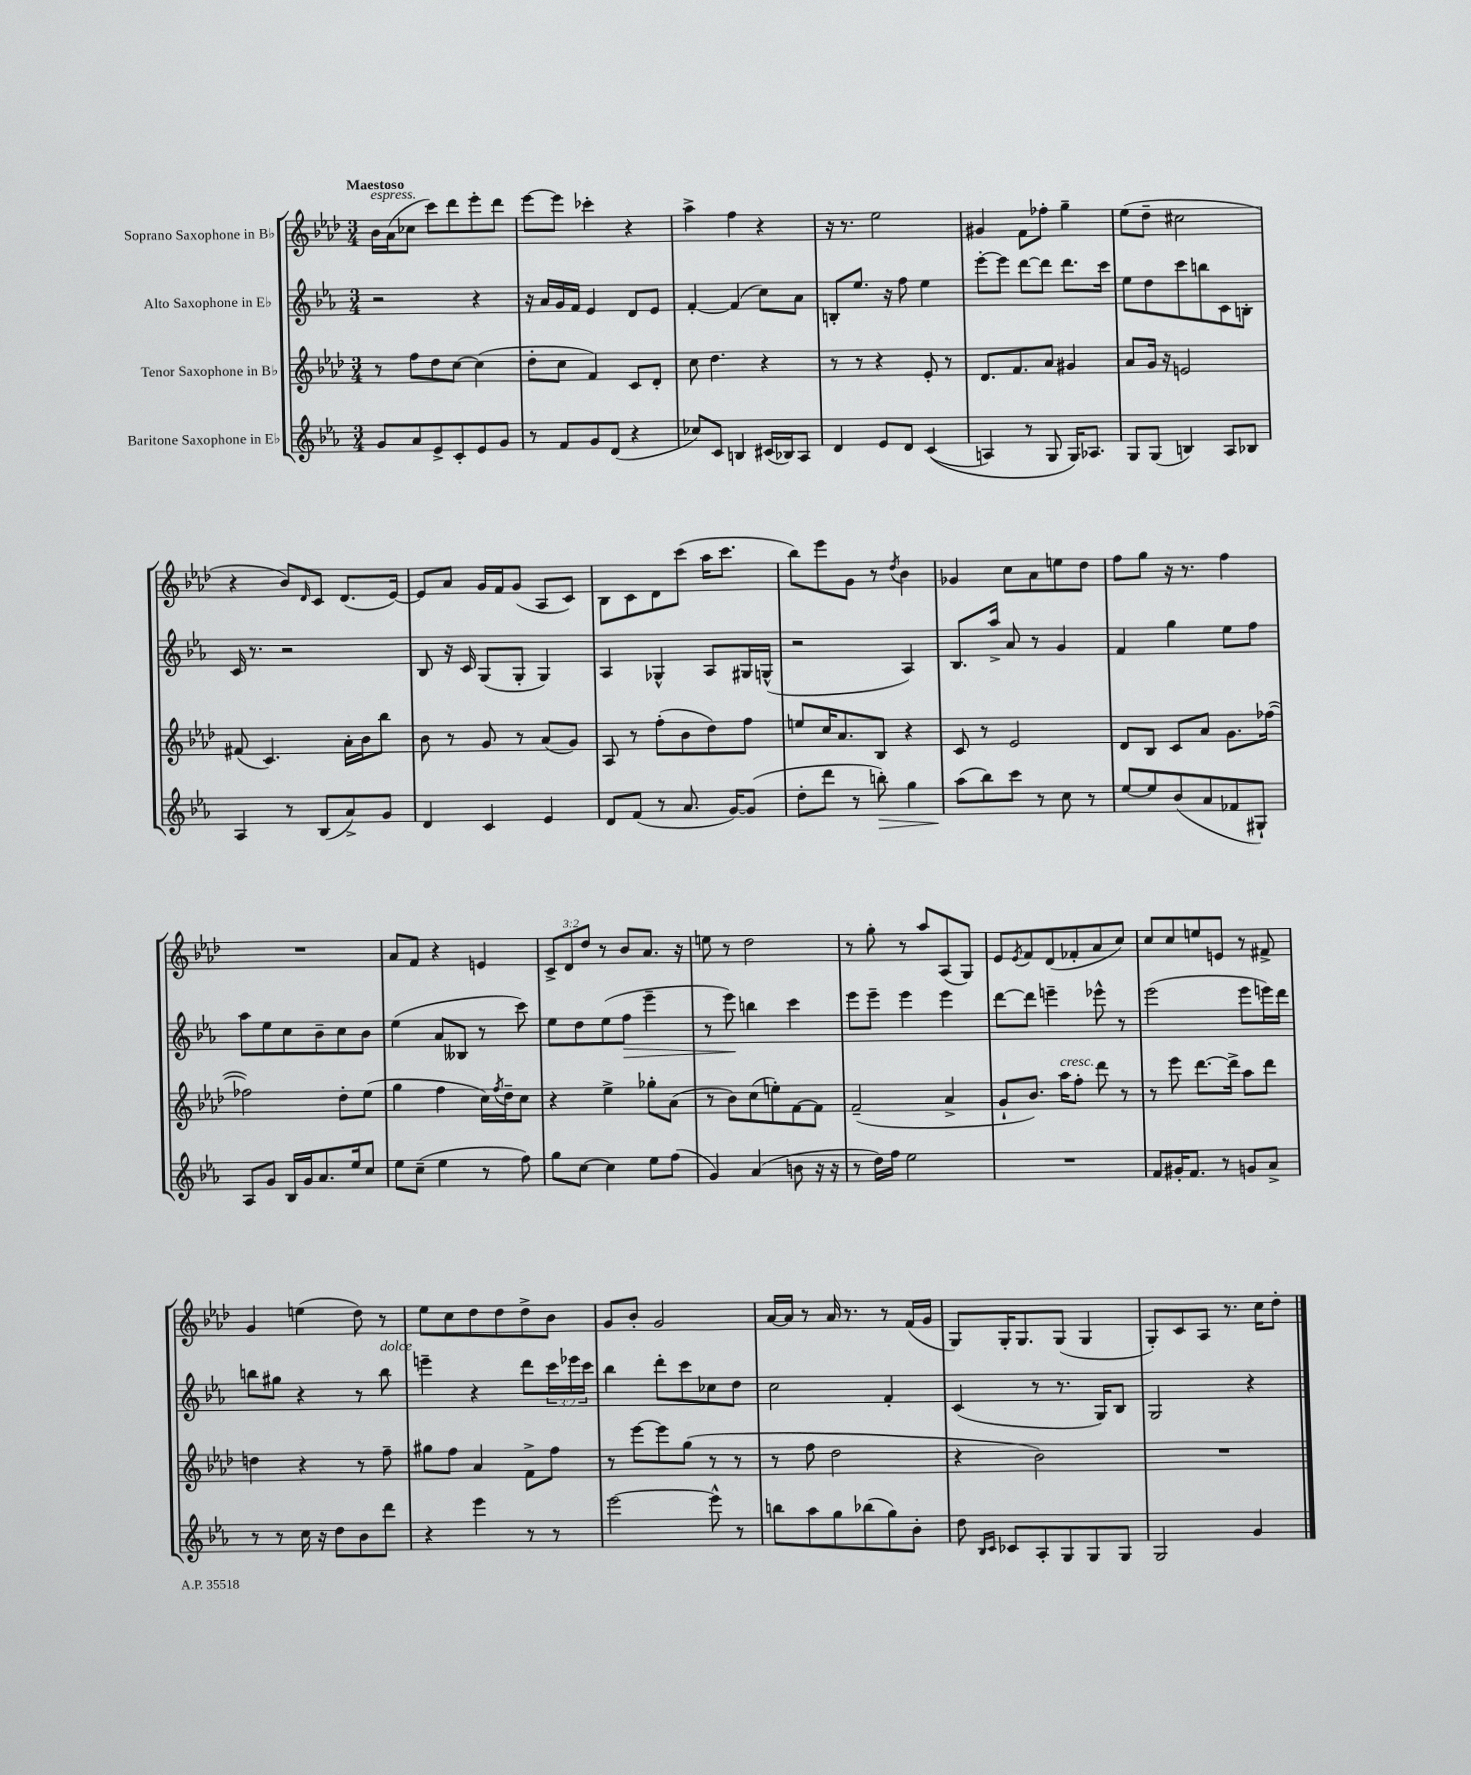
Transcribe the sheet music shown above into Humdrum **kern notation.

**kern	**kern	**kern	**kern
*staff4	*staff3	*staff2	*staff1
*clefG2	*clefG2	*clefG2	*clefG2
*k[b-e-a-]	*k[b-e-a-d-]	*k[b-e-a-]	*k[b-e-a-d-]
*M3/4	*M3/4	*M3/4	*M3/4
8g/L	8r	2r	16b-\LL
.	.	.	(16a-\J
8a-/	8ff\L	.	8cc-\J
8e-^/	8dd-\	.	8ccc\L)
8c'/	[8cc\J	.	8ddd-\
8e-/	(4cc\]	4r	8eee-'\
8g/J	.	.	8ddd-\J
=	=	=	=
8r	8dd-'\L	16r	[8eee-\L
.	.	16a-/LL	.
8f/L	8cc\J	16g/	8eee-\]J
.	.	16f/JJ	.
8g/	4f/)	4e-/	4ccc-'\
(8d/J	.	.	.
4r	8c/L	8d/L	4r
.	8d-'/J	8e-/J	.
=	=	=	=
8cc-/L)	8cc\	[4f'/	4aa-^\
8c/J	4.dd-\	.	.
4B/	.	(4f/]	4ff\
(16c#/LL	4r	8cc\L)	4r
16B-/J)	.	.	.
8A-/J	.	8a-\J	.
=	=	=	=
4d/	8r	8B'/L	16r
.	.	.	8.r
.	8r	8.ee-/J	.
8e-/L	4r	.	2ee-\
.	.	16r	.
8d/J	.	8ff\	.
&((4c/	8e-'/	4ee-\	.
.	8r	.	.
=	=	=	=
4A/)	8.d-/L	[8eee-'\L	4g#/
.	.	8eee-\]J	.
.	8.f/	.	.
8r	.	[8ddd\L	8f\L
8G/	8a-/J	8ddd\]J	8ff-'\J
16G/LK&)	4g#/	8.ddd\L	4gg~\
8.A-/J	.	.	.
.	.	16ccc\Jk	.
=	=	=	=
8G/L	8a-/L	8ee-\L	(8ee-\L
(8G/J	16g/Jk	8dd\	8dd-~\J
.	16r	.	.
4B/)	2e/	8ccc\	2cc#\
.	.	8bb\	.
8A-/L	.	8c\	.
8B-/J	.	8B'\J	.
=	=	=	=
4A-/	(8f#/	16c/	4r
.	.	8.r	.
.	4.c/)	.	.
8r	.	2r	8b-/L)
.	.	.	16qqd-/
(8B-/L	.	.	8c/J
8a-^/)	16a-'\LL	.	(8.d-/L
.	16b-\J	.	.
8g/J	8bb-\J	.	.
.	.	.	[16e-/Jk)
=	=	=	=
4d/	8b-\	8B-/	8e-/]L
.	8r	16r	8a-/J
.	.	16c/	.
4c/	8g/	(8G/L	16g/LL
.	.	.	16f/J
.	8r	8G'/J	(8g/J
4e-/	(8a-/L	4G/)	8A-/L
.	8g/J)	.	8c/J)
=	=	=	=
8d/L	8A-/	4A-/	8B-\L
(8f/J	8r	.	8c\
8r	(8ff'\L	4G-^^/	8d-\
8.a-/	8b-\	.	(8ccc\J
.	8dd-\)	8A-/L	16aa-\LK
[16g/LK)	.	.	8.ccc\J
(8g/]J	8ff\J	16G#/L	.
.	.	(16G^^/JJ	.
=	=	=	=
8dd'\L	8ee/L	2r	8bb-\L)
8ddd\J	16cc/K	.	8eee-\
.	8.a-/	.	.
8r	.	.	8g\J
8bb'\)	8B-/J	.	8r
.	.	.	8qdd-/
4gg\	4r	4A-/)	4b-\
=	=	=	=
(8aa-\L	8c/	8.B-/L	4g-/
8bb-\)	8r	.	.
.	.	16aa-^/Jk	.
8ccc\J	2e-/	8a-/	8cc\L
8r	.	8r	8a-\
8cc\	.	4g/	8ee\
8r	.	.	8dd-\J
=	=	=	=
[8ee-/L	8d-/L	4f/	8ff\L
8ee-/]	8B-/J	.	8gg\J
(8b-/	8c/L	4gg\	16r
.	.	.	8.r
8a-/	8a-/J	.	.
8f-/	8.g\L	8ee-\L	4ff\
8G#`/J)	.	8ff\J	.
.	([16ff-\Jk	.	.
=	=	=	=
8A-/L	2ff-\])	8aa-\L	2.r
8g/J	.	8ee-\	.
16B-/LL	.	8cc\	.
16g/J	.	.	.
8.a-/	.	8b-~\	.
.	8dd-'\L	8cc\	.
16ee-/k	.	.	.
8cc/J	(8ee-\J	8b-\J	.
=	=	=	=
8ee-\L	4gg\	(4ee-\	8a-/L
(8cc~\J	.	.	8f/J
4ee-\	4ff\	8a-/L	4r
.	.	8B--/J	.
8r	16cc\LL)	8r	4e/
.	8qff/	.	.
.	16dd-~\J	.	.
8ff\)	8cc\J	8ccc\)	.
=	=	=	=
8gg\L	4r	8ee-\L	12c^/L
.	.	.	12d-/
[8cc\J	.	8dd\	.
.	.	.	12dd-/J
4cc\]	4ee-^\	(8ee-\	8r
.	.	8ff\J	8b-/L
8ee-\L	8gg-'\L	4eee-~\	8.a-/J
(8ff\J	(8a-\J	.	.
.	.	.	16r
=	=	=	=
4g/)	8r	8r	8ee\
.	8b-\L)	8eee-\)	8r
(4a-/	(8cc\	4bb\	2dd-\
.	8ee'\)	.	.
8b\	[8f\	4ccc\	.
16r	8f\]J	.	.
16r	.	.	.
=	=	=	=
8r	(2f~/	8eee-\L	8r
16dd\LL)	.	8eee-~\J	8gg'\
16ff\JJ	.	.	.
2ee-\	.	4eee-\	8r
.	.	.	8aa-/L
.	4a-^/	4eee-\	(8A-/
.	.	.	8G/J)
=	=	=	=
2.r	8g`/L	[8ddd\L	8e-/L
.	.	.	8qe-/
.	8.b-/J)	8ddd\]J	8f/
.	.	4eee~\	(8d-/
.	16aa-\LK	.	.
.	8ff'\J	.	8f-'/
.	8ddd-\	8eee-^^\	8a-/
.	8r	8r	8cc/J)
=	=	=	=
8f/L	8r	(2eee-\	8cc/L
16g#'/K	8eee-\	.	8cc/
8.f/J	.	.	.
.	[8.ddd-\L	.	8ee/
8r	.	.	8e/J
.	16ddd-^\]Jk	.	.
8g/L	8aa-\L	8eee-\L	8r
8a-^/J	8ddd-\J	16eee\L)	8f#^/
.	.	16ddd\JJ	.
=	=	=	=
8r	4dd\	8bb\L	4g/
8r	.	8gg#\J	.
16cc\	4r	4r	(4ee\
16r	.	.	.
8dd\L	.	.	.
8b-\	8r	8r	8dd-\)
8ddd\J	8ff~\	8bb\	8r
=	=	=	=
4r	8gg#\L	4eee~\	8ee-\L
.	8ff\J	.	8cc\
4eee-\	4a-/	4r	8dd-\
.	.	.	8dd-\
8r	8f^\L	8ddd\L	8dd-^\
8r	8ff\J	24ccc\L	8b-\J
.	.	24eee-\	.
.	.	24ccc\JJ	.
=	=	=	=
[2eee-\	8r	4bb-\	8g/L
.	[8eee-\L	.	8b-'/J
.	8eee-\]	8ddd'\L	2g/
.	(8gg\J	8ccc\	.
8eee-^^\]	8r	8cc-\	.
8r	8r	8dd\J	.
=	=	=	=
8bb\L	8r	2cc\	[16a-/LL
.	.	.	16a-/]JJ
8aa-\	8ff\	.	8r
8gg\	2dd-\	.	16a-/
.	.	.	8.r
(8bb-\	.	.	.
8gg\)	.	4f'/	8r
8b-'\J	.	.	(16f/LL
.	.	.	16g/JJ
=	=	=	=
8dd\	4r	(4c/	8G/L)
16qqB-/LL	.	.	.
16qqc/JJ	.	.	.
8c-/L	.	.	16G'/K
.	.	.	8.G/
8A-'/	2b-\)	8r	.
8G/	.	8.r	(8G/J
8G/	.	.	4G/
.	.	16G/LK)	.
8G/J	.	8B-/J	.
=	=	=	=
2G/	2.r	2G/	8G'/L)
.	.	.	8c/
.	.	.	8A-/J
.	.	.	8.r
4g/	.	4r	.
.	.	.	16cc\LK
.	.	.	8dd-'\J
==	==	==	==
*-	*-	*-	*-
